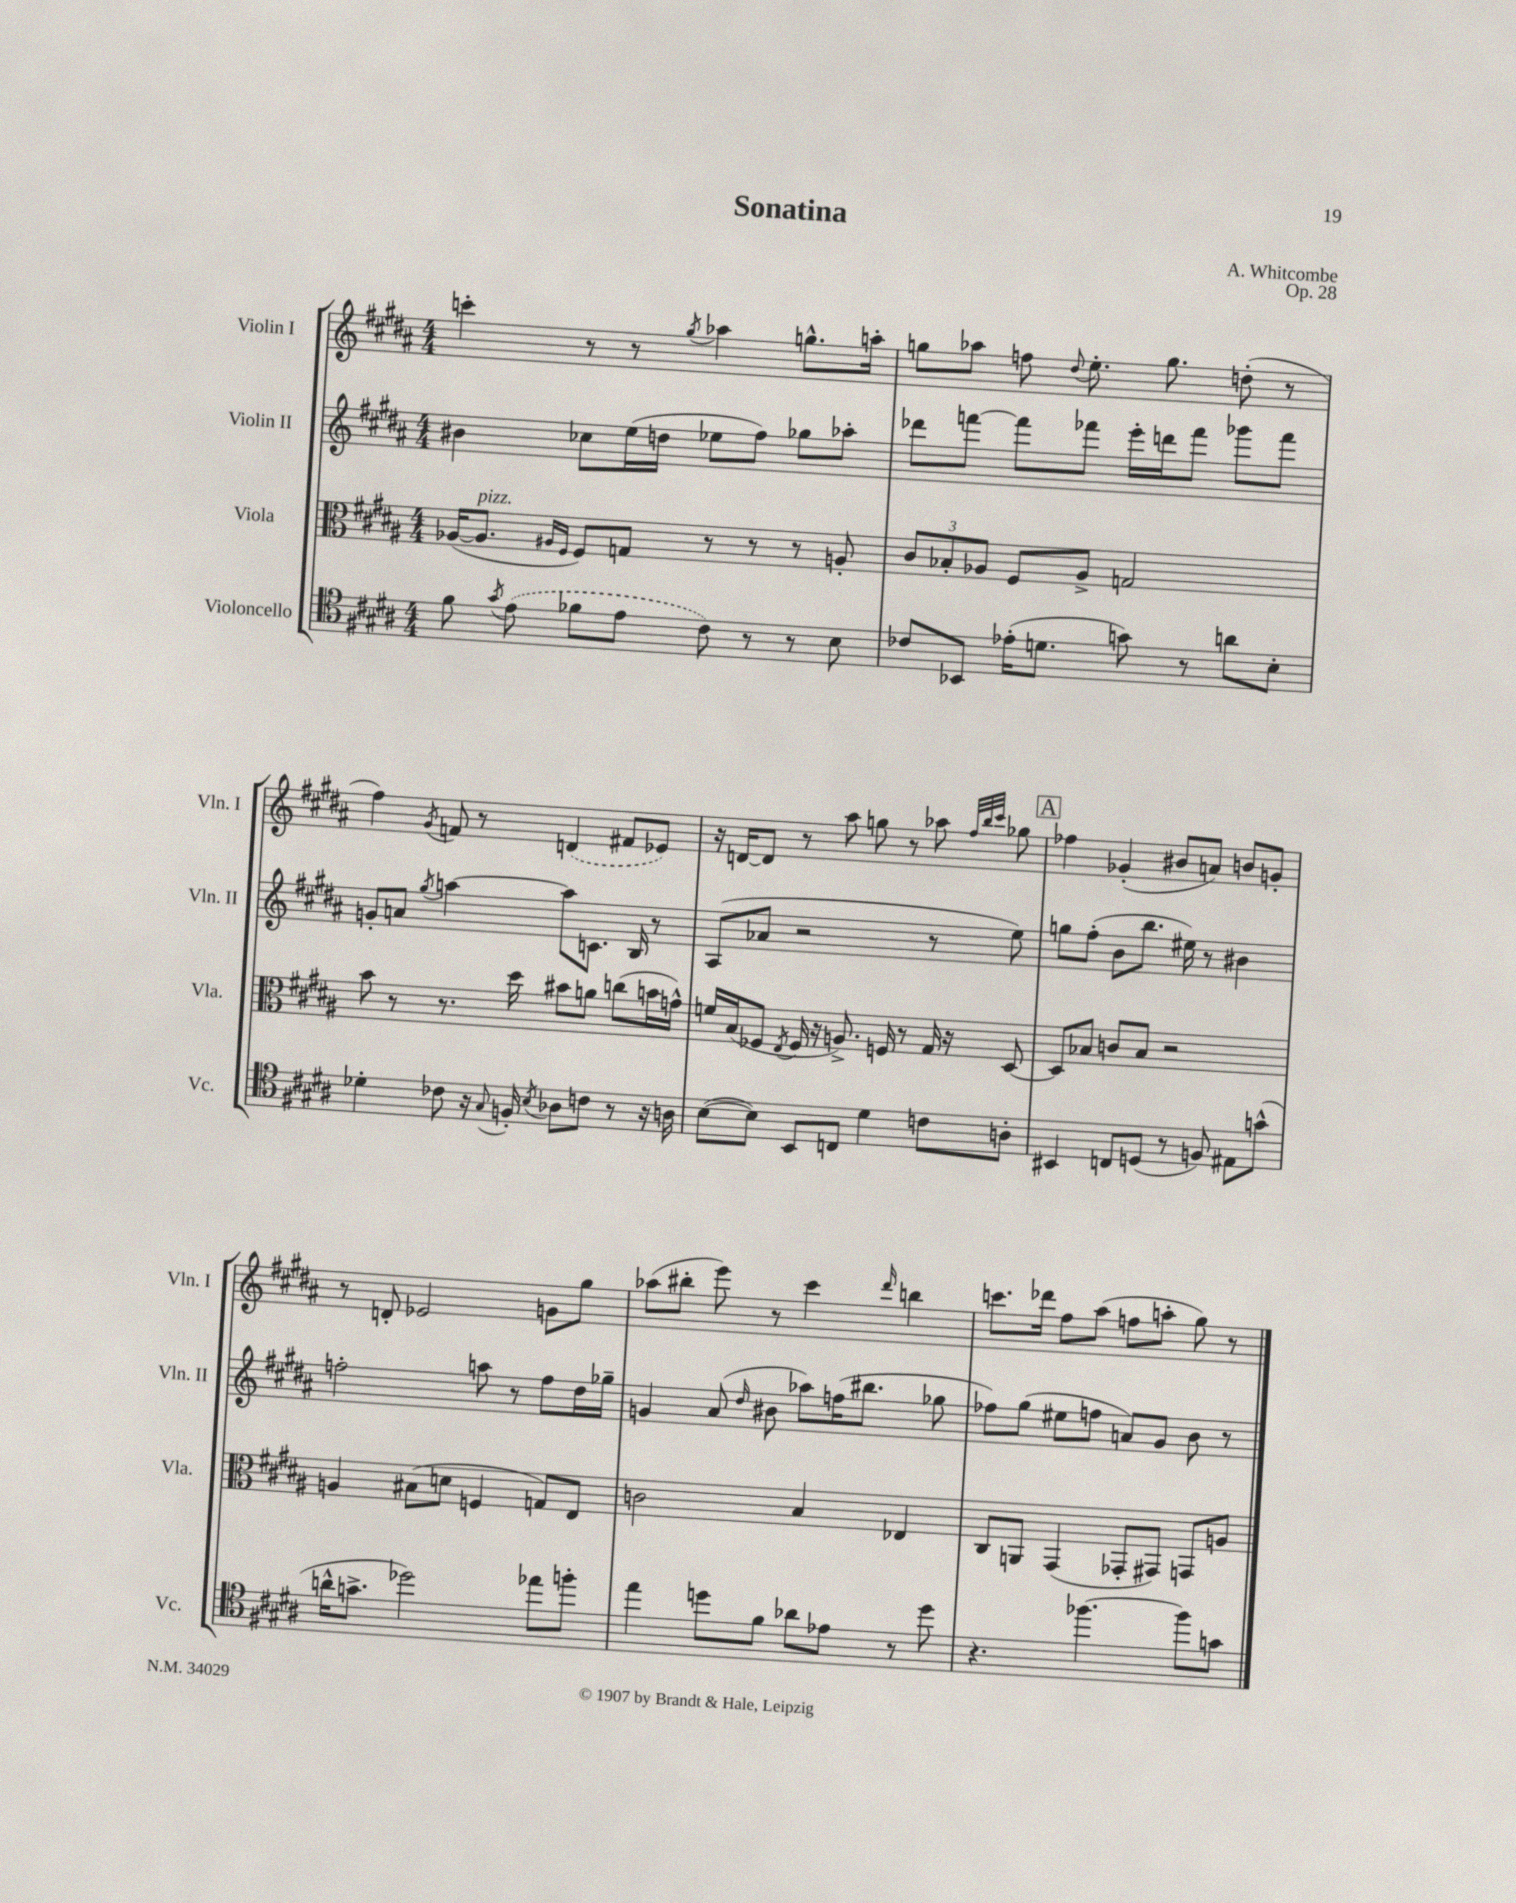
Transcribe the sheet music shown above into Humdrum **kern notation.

**kern	**kern	**kern	**kern
*part4	*part3	*part2	*part1
*staff4	*staff3	*staff2	*staff1
*I"Violoncello	*I"Viola	*I"Violin II	*I"Violin I
*I'Vc.	*I'Vla.	*I'Vln. II	*I'Vln. I
*clefC4	*clefC3	*clefG2	*clefG2
*k[f#c#g#d#a#]	*k[f#c#g#d#a#]	*k[f#c#g#d#a#]	*k[f#c#g#d#a#]
*M4/4	*M4/4	*M4/4	*M4/4
=1	=1	=1	=1
8f#\	([16A-X/KL	4b#X\	4cccn'\
!	!LO:TX:a:i:t=pizz.	!	!
.	8.A-/J]	.	.
8qg#/	.	.	.
(8e\	.	.	.
.	16qqA#X/LL	.	.
.	16qqF#/JJ	.	.
8f-X\L	8F#/L)	8cc-X\L	8r
8e\J	8Gn/J	(16ee\L	8r
.	.	16ddn\JJ	.
.	.	.	8qgg#/
8c#\)	8r	8ee-X\L	4aa-X\
8r	8r	8ff#\J)	.
8r	8r	8gg-X\L	8.ggn^^\L
8B\	8An'/	8aa-X'\J	.
.	.	.	16aan'\Jk
=2	=2	=2	=2
8c-X/L	12c#/L	8ddd-X\L	8ggn\L
.	12B-X'/	.	.
8BB-X/J	.	[8fffn\J	8aa-X\J
.	12A-X/J	.	.
(16e-X'\KL	8F#/L	8fff\L]	8ffn\
8.dn\J	.	.	.
.	.	.	8qqdd#/
.	8A-^/J	8fff-X\J	8.ee'\
8gn\)	2Gn/	16eee'\LL	.
.	.	16dddn\J	8.gg\
8r	.	8fff-\J	.
8an\L	.	8ggg-X\L	(8ddn'\
8B'\J	.	8fff-\J	8r
!!LO:LB:g=z
=3	=3	=3	=3
4d-X'\	8b\	8gn'/L	4ff#\)
.	8r	8an/J	.
.	.	8qgg#/	8qg#/
8c-X\	8.r	[4aan\	8fn/
16r	.	.	8r
8qqG#/	.	.	.
16Fn'/	16dd#\	.	.
8qB/	.	.	.
8A-X\L	8b#X\L	8aa\L]	(4dn/
8cn\J	8an\J	8.cn\J	.
8r	(8ccn\L	.	8f#X/L
.	.	16B/	.
16r	16bn\L	8r	8e-X/J)
16An\	16gn^^\JJ)	.	.
=4	=4	=4	=4
([8B\L	16fn/LL	(8A#/L	16r
.	(16B/J	.	[16dn/KL
8B\J])	8F-X/J	8a-X/J	8d/J]
.	8qE/	.	.
8BB/L	16F-/	2r	8r
.	16r	.	.
8Cn/J	8.An^/)	.	8aa#\
4d#\	.	.	8ggn\
.	16Fn/	.	.
.	8r	.	8r
8cn\L	16G#/	8r	8aa-X\
.	16r	.	.
.	.	.	32qqff#/LLL
.	.	.	32qqbb/
.	.	.	32qqccc#/JJJ
8An'\J	[8D#/	8ee\)	8gg-X\
!!LO:REH:place=s1:t=A
=5	=5	=5	=5
4BB#X/	8D#/L]	8ggn\L	4ff-X\
.	8B-X/J	(8ff#'\J	.
8Cn/L	8cn/L	8b\L	(4g-X'/
(8Dn/J	8B-/J	8.bb\J	.
8r	2r	.	8b#X/L
.	.	16ee#X\)	.
8Fn/)	.	8r	8an/J)
8E#X\L	.	4b#X\	8bn/L
(8gn^^\J	.	.	8gn'/J
!!LO:LB:g=z
=6	=6	=6	=6
16an^^\KL	4An/	2ffn'\	8r
8.gn^\J	.	.	.
.	.	.	8dn'/
2dd-X\)	(8B#X\L	.	2e-X/
.	8dn\J	.	.
.	4Fn/	8aan\	.
.	.	8r	.
8ee-X\L	8Gn/L)	8ff\L	8gn\L
8ffn'\J	8E/J	16dd#\L	8gg#\J
.	.	16gg-X~\JJ	.
=7	=7	=7	=7
4ee\	2cn\	4gn/	(8aa-X\L
.	.	.	8bb#X'\J
8ddn\L	.	(8a#/	8eee\)
.	.	16qqdd#/	.
8f#\J	.	8b#X\	8r
8a-X\L	4B/	8aa-X\L)	4ccc#\
8e-X\J	.	(16ffn\K	.
.	.	8.bb#X\J	.
.	.	.	16qqddd#/
8r	4E-X/	.	4bbn\
8dd\	.	8gg-X\	.
=8	=8	=8	=8
4.r	8C#/L	8ff-X\L)	8.cccn\L
.	8AAn/J	(8gg#\J	.
.	.	.	16ddd-X\Jk
.	(4GG#/	8ee#X\L	8ff#\L
[4.ff-X\	.	8ffn\J	(8aa#\J
.	8GG-X'/L	8an/L)	8ffn\L
.	8GG#X/J)	8g#/J	8aan'\J
8ff-\L]	8GGn/L	8b\	8gg#\)
8gn\J	8An/J	8r	8r
==	==	==	==
*-	*-	*-	*-
